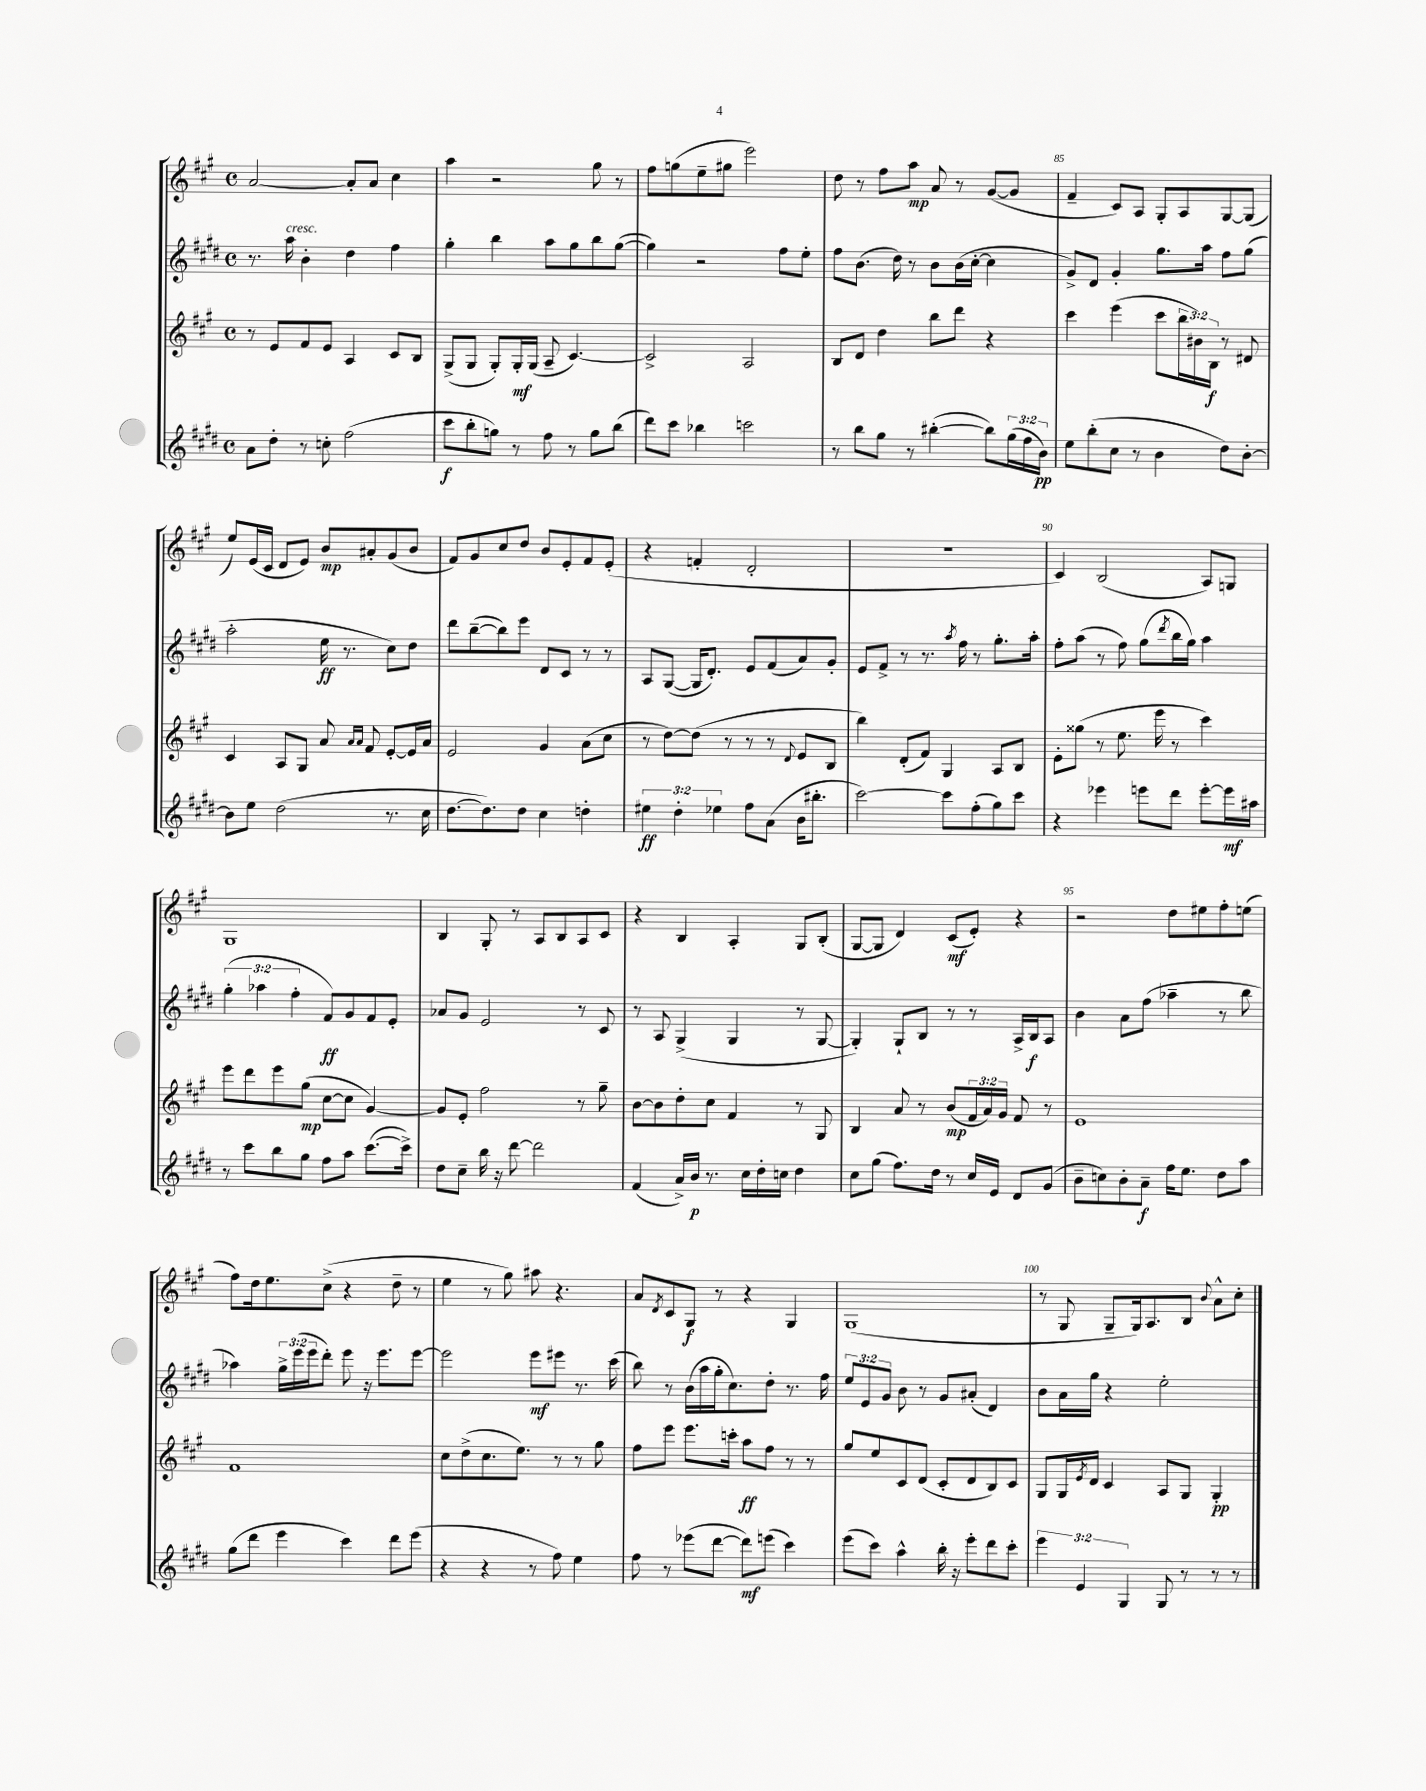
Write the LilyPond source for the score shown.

<<
\new StaffGroup <<
\new Staff = "s0" {
    \clef treble \key a \major \defaultTimeSignature \time 4/4
    a'2~ a'8-. a'8 cis''4 |
    a''4 r2 gis''8 r8 |
    fis''8 g''8( e''8-- gis''8 e'''2) |
    d''8 r8 fis''8 a''8\mp a'8 r8 gis'8~( gis'8 |
    fis'4-- cis'8) a8 gis8-. a8 gis8~ gis8( |
    e''8) e'16( cis'16 d'8 e'8) b'8\mp ais'8-. gis'8( b'8 |
    fis'8) gis'8 cis''8 d''8 b'8 e'8-. fis'8 e'8-.( |
    r4 f'4-. d'2-. |
    R1 |
    cis'4) b2( a8) g8 |
    gis1 |
    b4 gis8-. r8 a8 b8 a8 cis'8 |
    r4 b4 a4-. gis8 b8-.( |
    gis8~ gis8 d'4) cis'8\mf( e'8-.) r4 |
    r2 d''8 eis''8 fis''8-. e''8( |
    fis''8) d''16 e''8. cis''8->( r4 d''8-- r8 |
    e''4 r8 gis''8) ais''8 r4. |
    a'8 \acciaccatura { d'8 } cis'8 gis8\f r8 r4 gis4 |
    gis1( |
    r8 gis8 gis8-- gis16) a8. b8 \appoggiatura { b'8 } a'8-^ cis''8-. \bar "|." |
}
\new Staff = "s1" {
    \clef treble \key e \major \defaultTimeSignature \time 4/4 \override Staff.TupletNumber.text = #tuplet-number::calc-fraction-text
    r8. a''16^\markup { \italic "cresc." } b'4-. dis''4 fis''4 |
    gis''4-. b''4 a''8 gis''8 b''8 gis''8~( |
    gis''4) r2 fis''8 e''8-. |
    fis''8 b'8.( dis''16) r8 b'8 b'16( cis''16~-. cis''4 |
    gis'8->) dis'8 gis'4-. gis''8. a''16 fis''8 gis''8( |
    a''2-. e''16\ff r8. cis''8) dis''8 |
    dis'''8 b''8~--( b''8) e'''8 dis'8 cis'8 r8 r8 |
    a8 gis8~( gis16 dis'8.-.) e'8 fis'8( a'8) gis'8-. |
    e'8 fis'8-> r8 r8. \acciaccatura { a''8 } fis''16 r8 gis''8.-. a''16-. |
    fis''8-. a''8( r8 fis''8) gis''8( \acciaccatura { dis'''8 } b''16 gis''16) a''4 |
    \tuplet 3/2 { gis''4-.( aes''4 fis''4-. } fis'8\ff) gis'8 fis'8 e'8-. |
    aes'8 gis'8 e'2 r8 cis'8 |
    r8 a8 gis4->( gis4 r8 gis8~ |
    gis4-.) gis8-! b8 r8 r8 a16-> b16\f a8 |
    b'4 a'8 fis''8( aes''4-- r8 b''8 |
    aes''4) \tuplet 3/2 { gis''16-> e'''16( e'''16 } dis'''8-.) e'''8 r16 e'''8. e'''8~ |
    e'''2 e'''8\mf eis'''8 r8. cis'''16( |
    b''8) r8 b'16( a''16 gis''16-. cis''8.) dis''8-. r8. fis''16 |
    \tuplet 3/2 { e''8 e'8 gis'8 } b'8 r8 gis'8 ais'8-.( dis'4) |
    b'8 a'16 gis''16 r4 e''2-. \bar "|." |
}
\new Staff = "s2" {
    \clef treble \key a \major \defaultTimeSignature \time 4/4 \override Staff.TupletNumber.text = #tuplet-number::calc-fraction-text
    r8 e'8 fis'8 e'8 a4 cis'8 b8 |
    gis8->( gis8 gis8-.) gis16-.\mf gis16( a8-- cis'4.~) |
    cis'2-> a2 |
    b8 d'8 d''4 b''8 d'''8 r4 |
    cis'''4 e'''4( cis'''8 \tuplet 3/2 { b''16 bis'16) b16\f } r8 dis'8 |
    cis'4 a8 gis8 a'8 \grace { a'16 a'16 } fis'8 e'8~-. e'16 a'16 |
    e'2 gis'4 a'8( cis''8 |
    r8 d''8~) d''8( r8 r8 r8 \appoggiatura { d'8 } e'8 b8 |
    b''4) d'8-.( fis'8) gis4 a8 b8 |
    e'8-. gisis''8( r8 e''8. e'''16 r8 cis'''4) |
    e'''8 d'''8 e'''8 gis''8\mp( cis''8~ cis''8 gis'4~) |
    gis'8 e'8-. fis''2 r8 gis''8-- |
    b'8~ b'8 d''8-. cis''8 fis'4 r8 gis8 |
    b4 a'8 r8 b'8\mp( \tuplet 3/2 { fis'16 a'16) gis'16 } fis'8 r8 |
    e'1 |
    fis'1 |
    cis''8 d''8->( cis''8. e''8.) r8 r8 gis''8 |
    fis''8 e'''8 e'''8. c'''16-. a''8\ff fis''8 r8 r8 |
    gis''8 e''8 cis'8 d'8( cis'8-. d'8 b8) cis'8 |
    gis8 gis16 \acciaccatura { e'8 } d'16 cis'4 a8 gis8 gis4-.\pp \bar "|." |
}
\new Staff = "s3" {
    \clef treble \key e \major \defaultTimeSignature \time 4/4 \override Staff.TupletNumber.text = #tuplet-number::calc-fraction-text
    a'8 dis''8-. r8 c''8-. fis''2( |
    cis'''8\f b''8-. g''8) r8 fis''8 r8 g''8 b''8( |
    dis'''8) cis'''8 bes''4 c'''2 |
    r8 b''8 gis''8 r8 bis''4~-.( bis''8) \tuplet 3/2 { gis''16( fis''16 b'16\pp) } |
    e''8 b''8-.( cis''8 r8 b'4 dis''8) b'8~-. |
    b'8 e''8 dis''2( r8. cis''16 |
    dis''8.~ dis''8.) dis''8 cis''4 d''4-. |
    \tuplet 3/2 { eis''4\ff dis''4-. ees''4 } fis''8 a'8( b'16 bis''8.-. |
    cis'''2~) cis'''8 fis''8-.( gis''8) cis'''8 |
    r4 ees'''4 e'''8 dis'''8 e'''8~-. e'''16\mf ais''16 |
    r8 cis'''8 b''8 gis''8 fis''8 a''8 cis'''8.~( cis'''16->) |
    dis''8 cis''8-- b''16 r16 dis'''8~ dis'''2 |
    fis'4( a'16->) b'16\p r8. cis''16 dis''16-. c''16 dis''4 |
    cis''8 gis''8( fis''8.) dis''16 r8 cis''16 e'16 dis'8 gis'8( |
    b'8-- c''8) b'8-. a'8--\f fis''16 e''8. dis''8 a''8 |
    gis''8( dis'''8 e'''4 cis'''4) dis'''8 e'''8( |
    r4 r4 r8 fis''8) e''4 |
    fis''8 r8 ees'''8( dis'''8~ dis'''8\mf) e'''8( cis'''4) |
    e'''8( cis'''8) a''4-^ b''16-. r16 e'''8-. dis'''8 cis'''8-. |
    \tuplet 3/2 { e'''4 e'4 gis4 } gis8 r8 r8 r8 \bar "|." |
}
>>
>>
\layout { \context { \Score currentBarNumber = #81 \override BarNumber.break-visibility = ##(#f #t #t) barNumberVisibility = #(every-nth-bar-number-visible 5) } }
